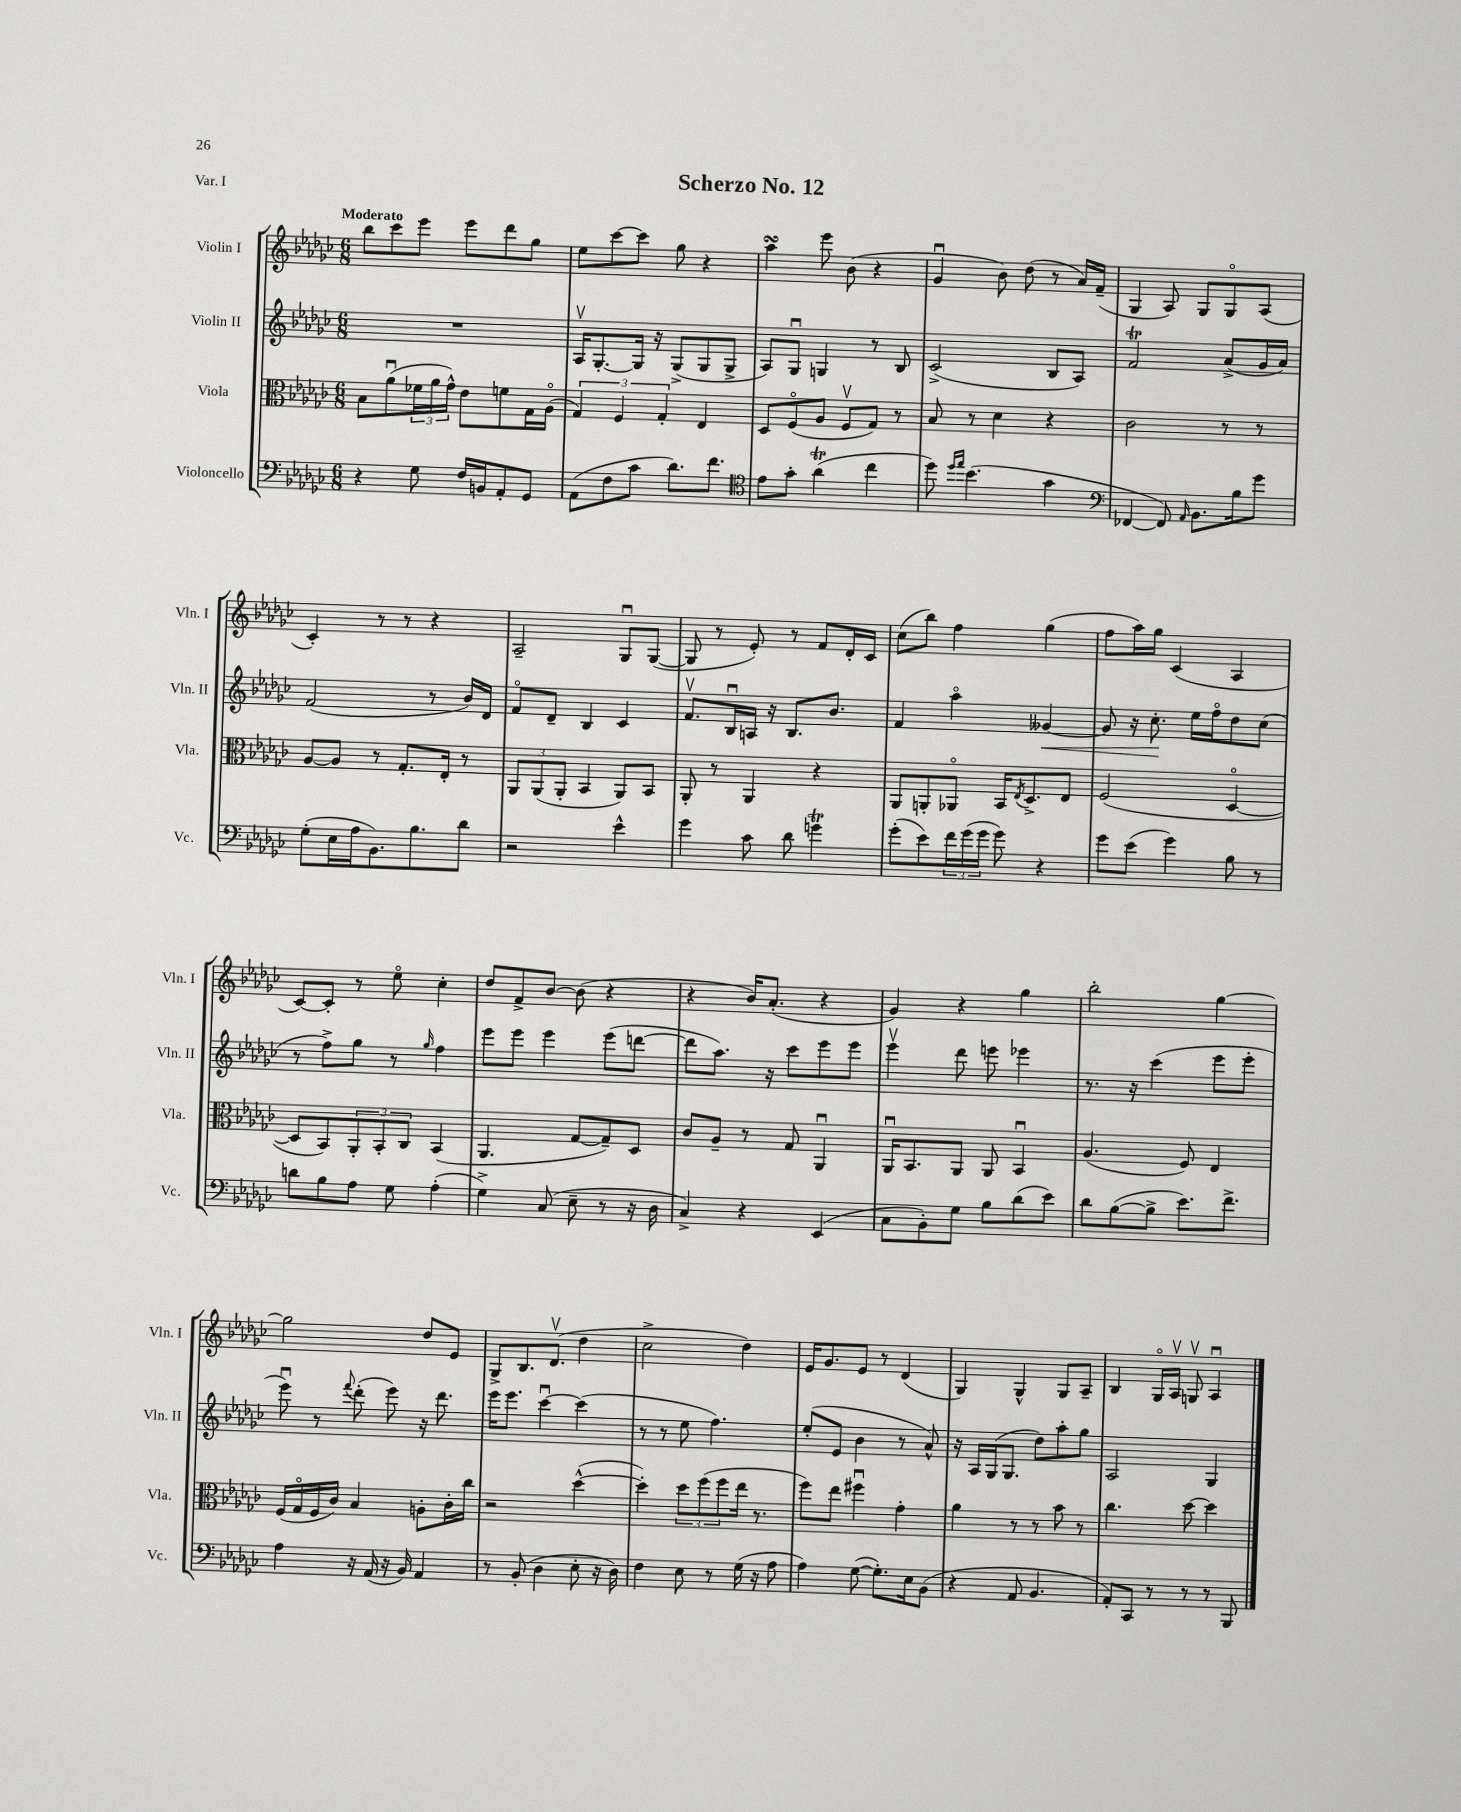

**kern	**kern	**kern	**kern
*staff4	*staff3	*staff2	*staff1
*clefF4	*clefC3	*clefG2	*clefG2
*k[b-e-a-d-g-c-]	*k[b-e-a-d-g-c-]	*k[b-e-a-d-g-c-]	*k[b-e-a-d-g-c-]
*M6/8	*M6/8	*M6/8	*M6/8
4r	8B-\L	2.r	8bb-\L
.	(8a-u\	.	8ccc-\
8G-\	24f-\L	.	8eee-\J
.	24a-\	.	.
.	24g-^^\JJ)	.	.
16F/LL	8e-\L	.	8eee-\L
16BB/J	.	.	.
8AA-'/	8f\	.	8ddd-\
8GG-/J	16G-\L	.	8gg-\J
.	(16A-o\JJ	.	.
=	=	=	=
(8AA-\L	6G-/)	16A-v/LK	8ee-\L
.	.	[8.G-'/	.
8F\	.	.	[8ccc-\
.	6F/	.	.
8c-\J	.	16G-/]Jk	8ccc-\]J
.	.	16r	.
.	6G-'/	.	.
8.d-\L)	.	(8G-^/L	8gg-\
.	4E-/	8G-/	4r
8.f\J	.	.	.
.	.	8G-^/J	.
=	=	=	=
*clefC4	*	*	*
8e-\L	8D-/L	8A-/L)	4aa-\
8g-'\J	(8Fo/	8G-u/J	.
(4a-\	8A-/J	4G/	8eee-\
.	8Fv/L	.	(8b-\
4cc-\	8G-/J)	8r	4r
.	8r	8B-/	.
=	=	=	=
8dd-\)	8B-/	(2c-^/	4g-u/
16qqdd-/LL	.	.	.
16qqee-/JJ	.	.	.
(4.b-\	8r	.	.
.	4d-\	.	8b-\)
.	.	.	(8dd-\
4g-\	4r	8B-/L	8r
.	.	8A-/J)	16a-/LL)
.	.	.	(16f~/JJ
=	=	=	=
*clefF4	*	*	*
[4FF-/	2c-\	2f/	4G-/
8FF-/])	.	.	8A-/)
16qqAA-/	.	.	.
8.BB-\L	.	.	8G-/L
.	8r	(8a-^/L	8G-o/
16B-\k	.	.	.
8g-\J	8r	16g-/L	(8A-/J
.	.	16a-/JJ)	.
=	=	=	=
(8G-'\L	[8A-/L	(2f/	4c-'/)
16E-\L	8A-/]J	.	.
16A-\J	.	.	.
8.BB-\)	8r	.	8r
.	8.G-'/L	.	8r
8.B-\	.	.	.
.	.	8r	4r
.	16E-'/Jk	.	.
8d-\J	8r	16b-/LL)	.
.	.	16d-/JJ	.
=	=	=	=
2r	12AA-/L	8fo/L	2A-~/
.	(12AA-/	.	.
.	.	8d-~/J	.
.	12AA-'/J	.	.
.	4BB-/	4B-/	.
4e-^^\	8AA-/L)	4c-/	8G-u/L
.	8BB-/J	.	([8G-/J
=	=	=	=
4g-\	8AA-'/	8.fv/L	8G-/]
.	8r	.	8r
.	.	16B-u/L	.
8c-\	4AA-/	16A/JJ	8e-'/)
.	.	16r	.
8d-\	.	8.B-/L	8r
4g\	4r	.	8f/L
.	.	8.b-/J	.
.	.	.	16d-'/L
.	.	.	16c-/JJ
=	=	=	=
(8g-'\L	8AA-/L	4f/	(8cc-\L
8e-\)	8AA'/	.	8bb-\J)
24f\L	8AA-o/J	4aa-o\	4ff\
(24g-\	.	.	.
24g-\JJ	.	.	.
8g-\)	16BB-/LK	.	.
.	8qE-/	.	.
.	8.D-^/	.	.
4r	.	[4g--/	(4gg-\
.	8E-/J	.	.
=	=	=	=
8g-\L	(2F/	8g--/]	8ff\L
(8e-\J	.	16r	16aa-\L)
.	.	8.cc-'\	16gg-\JJ
4g-\)	.	.	(4c-/
.	.	16ee-\LL	.
.	.	16ffo\J	.
8B-\	[4D-o/	8dd-\	4A-/
8r	.	(8cc-\J	.
=	=	=	=
8d\L	8D-/]L	8r	[8c-/L)
8B-\	8BB-/)	8ff^\L)	8c-'/]J
8A-\J	12AA-'/	8gg-\J	8r
.	12BB-'/	.	.
8G-\	.	8r	8ee-o\
.	12C-/J	.	.
.	.	16qqgg-/	.
(4A-'\	(4BB-/	4ff\	4cc-'\
=	=	=	=
4G-^\)	4.AA-/	8eee-\L	8dd-/L
.	.	8eee-\J	8f^/
(8C-/	.	4eee-\	[8b-/J
8E-~\	[8G-/L	.	(8b-\]
8r	8G-~/])	(8eee-\L	4r
16r	8D-/J	[8ddd\J	.
16D-\	.	.	.
=	=	=	=
4C-^/)	8c-/L	8ddd\]L	4r
.	8A-~/J	8.aa-\J)	.
4r	8r	.	16b-/LK)
.	.	16r	(8.a-'/J
.	8G-/	8ccc-\L	.
(4EE-/	4AA-u/	8eee-\	4r
.	.	8eee-\J	.
=	=	=	=
8C-\L	16AA-u/LK	4eee-v\	4g-/)
.	8.BB-/	.	.
8BB-'\)	.	.	.
8G-\J	8AA-/J	8ddd-\	4r
8B-\L	8AA-/	8eee\	.
(8d-\	4BB-u/	4eee-\	4gg-\
8e-\J)	.	.	.
=	=	=	=
8d-\L	(4.A-/	8.r	2bb-'\
([8B-\	.	.	.
.	.	16r	.
8B-^\]J	.	(4ccc-\	.
8.e-\L)	8F/)	.	.
.	4E-/	8eee-\L	[4gg-\
8.f^\J	.	.	.
.	.	8eee-'\J	.
=	=	=	=
4A-\	(16F/LL	8eee-u\)	2gg-\]
.	16G-o/	.	.
.	16F/	8r	.
.	16c-/JJ)	.	.
.	.	8qqfff/	.
16r	4B-/	(8ddd-'\	.
(16AA-/	.	.	.
16r	.	8eee-\)	.
16BB-/)	.	.	.
4AA-/	8A'\L	16r	8dd-/L
.	.	8.ddd-\	.
.	16c-'\L	.	8e-/J
.	16cc-\JJ	.	.
=	=	=	=
8r	2r	16eee-\LK	8G-^/L
.	.	8.eee-\J	.
(8BB-'/	.	.	8.B-/
4D-\	.	[4ccc-u\	.
.	.	.	(8.d-v/J
8E-'\	([4dd-^^\	(4ccc-\]	4dd-\
16r	.	.	.
16D-\)	.	.	.
=	=	=	=
4F\	4dd-'\])	8r	2cc-^\
.	.	8r	.
8E-\	12dd-\L	8ee-\	.
.	(12ff\	.	.
8r	.	4.ff\)	.
.	12ff\	.	.
(16G-\	16ee-\Jk	.	4dd-\)
16r	8.r	.	.
8A-\	.	.	.
=	=	=	=
4A-\)	8ff\L)	(8ee-'/L	16e-/LK
.	.	.	8.g-/
.	8ee-\J	8e-/J	.
([8G-\	4ff#u\	4b-\	8e-/J
8.G-'\]L)	.	.	8r
.	4g-'\	8r	(4d-/
16E-\k	.	.	.
(8BB-\J	.	8a-^^/)	.
=	=	=	=
4r	4a-\	16r	4G-/)
.	.	16A-/LL	.
.	.	(16G-/J	.
.	.	8.G-/J	.
8AA-/	8r	.	4G-^^/
4.BB-/	8r	8dd-\L)	.
.	8b-\	8aa-'\	8G-/L
.	8r	8gg-\J	8A-~/J
=	=	=	=
8AA-'/L)	4.cc-\	2A-/	4B-/
8CC-/J	.	.	.
8r	.	.	16G-o/LL
.	.	.	16A-v/JJ
8r	[8dd-\	.	8Gv/
8r	4dd-\]	4G-/	4A-u/
8BBB-/	.	.	.
==	==	==	==
*-	*-	*-	*-
